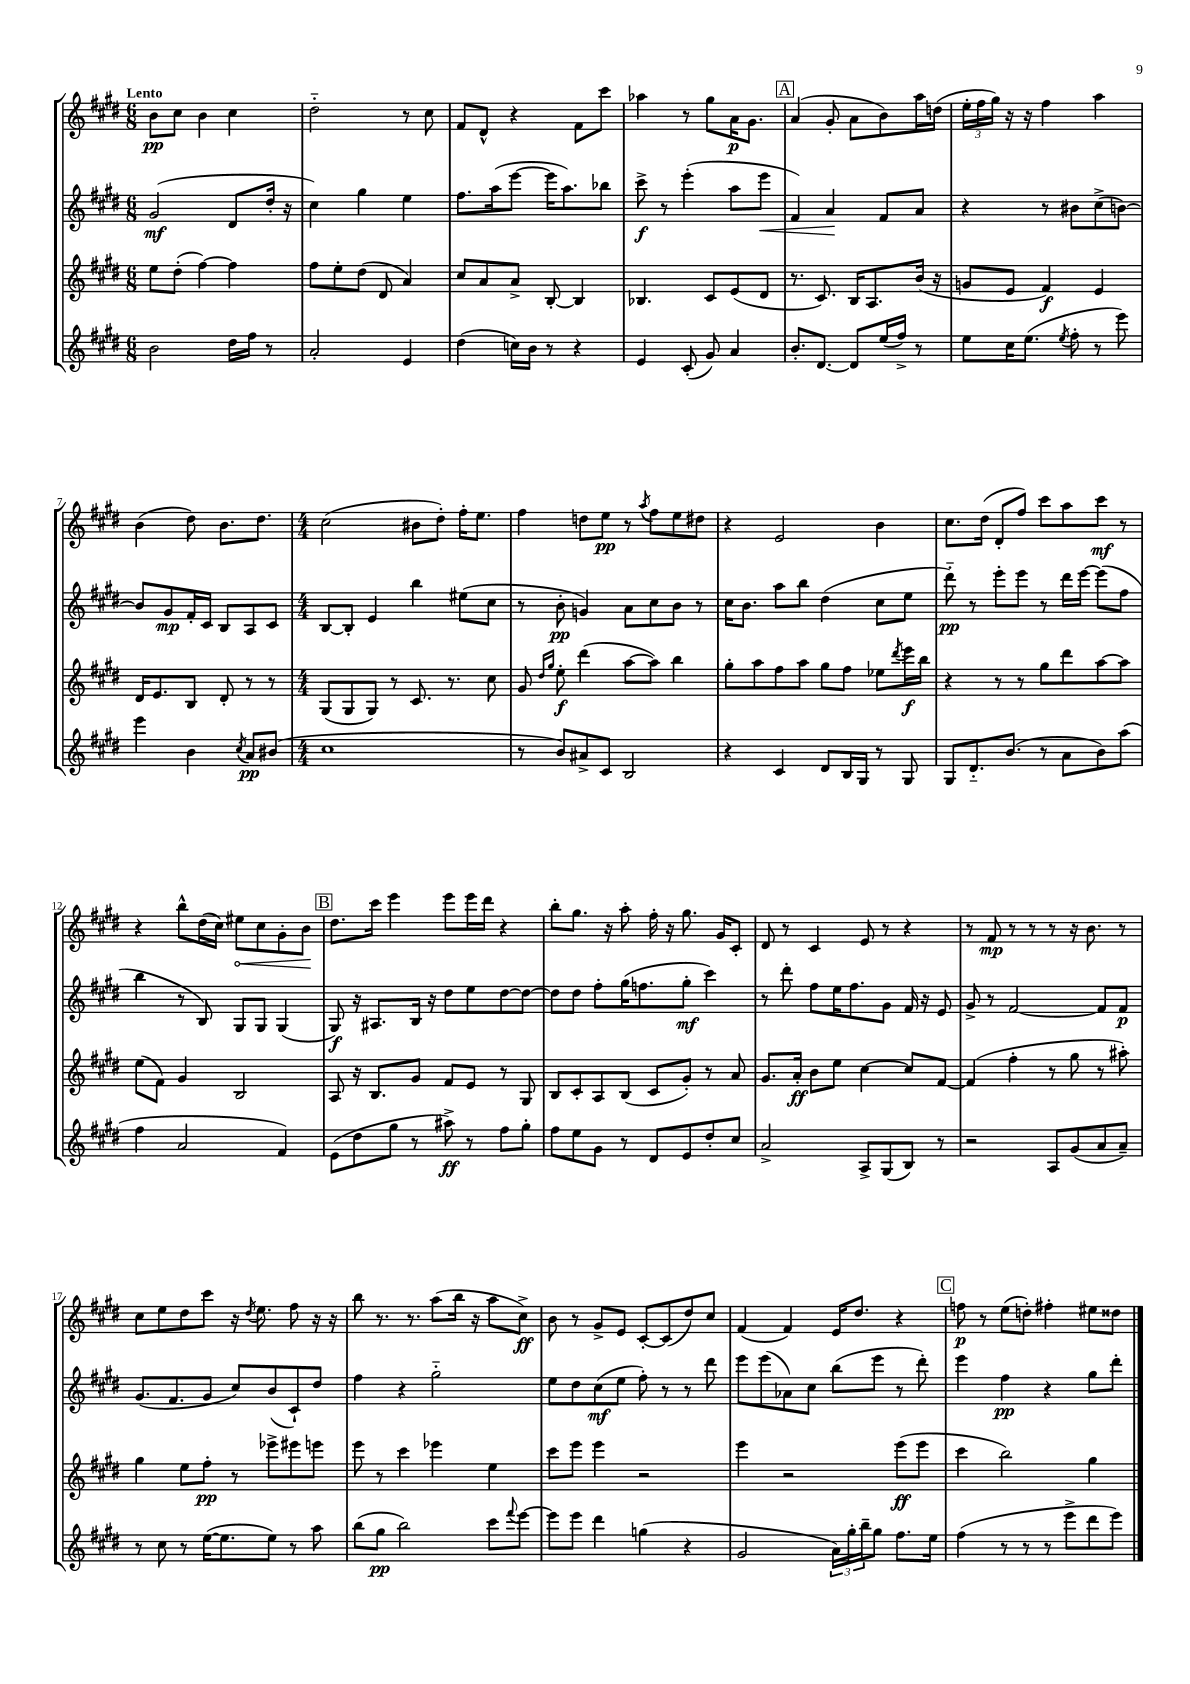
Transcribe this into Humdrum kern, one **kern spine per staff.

**kern	**kern	**kern	**kern
*staff4	*staff3	*staff2	*staff1
*clefG2	*clefG2	*clefG2	*clefG2
*k[f#c#g#d#]	*k[f#c#g#d#]	*k[f#c#g#d#]	*k[f#c#g#d#]
*M6/8	*M6/8	*M6/8	*M6/8
2b	8ee	(2g#	8b
.	(8dd#'	.	8cc#
.	[4ff#)	.	4b
16dd#	4ff#]	8d#	4cc#
16ff#	.	.	.
8r	.	16dd#'	.
.	.	16r	.
=	=	=	=
2a'	8ff#	4cc#)	2dd#'~
.	8ee'	.	.
.	(8dd#	4gg#	.
.	8d#	.	.
4e	4a)	4ee	8r
.	.	.	8cc#
=	=	=	=
(4dd#	8cc#	8.ff#	8f#
.	8a	.	8d#^^
.	.	(16aa	.
16cc)	8a^	[8eee	4r
16b	.	.	.
8r	[8B'	16eee]	.
.	.	8.aa)	.
4r	4B]	.	8f#
.	.	8bb-	8ccc#
=	=	=	=
4e	4.B-	8ccc#^	4aa-
.	.	8r	.
(8c#'	.	(4eee'	8r
8g#)	8c#	.	8gg#
4a	(8e	8aa	16a
.	.	.	8.g#
.	8d#	8eee	.
=	=	=	=
8.b'	8.r	4f#)	(4a
[8.d#	8.c#)	.	.
.	.	4a	8g#'
8d#]	16B	.	8a
.	8.A	.	.
(16ee	.	8f#	8b)
16ff#^)	.	.	.
8r	(16b	8a	16aa
.	16r	.	(16dd
=	=	=	=
8ee	8g	4r	24ee'
.	.	.	24ff#
.	.	.	24gg#)
16cc#	8e	.	16r
(8.ee	.	.	16r
.	4f#)	8r	4ff#
8qee	.	.	.
8ff#'	.	8b#	.
8r	4e	(8cc#^	4aa
8eee)	.	[8b)	.
=	=	=	=
4eee	16d#	8b]	(4b
.	8.e	.	.
.	.	8g#	.
4b	8B	16f#'	8dd#)
.	.	16c#	.
.	8d#'	8B	8.b
8qcc#	.	.	.
8a	8r	8A	.
.	.	.	8.dd#
(8b#	8r	8c#	.
=	=	=	=
*M4/4	*M4/4	*M4/4	*M4/4
1cc#	(8G#	[8B	(2cc#
.	8G#	8B']	.
.	8G#)	4e	.
.	8r	.	.
.	8.c#	4bb	8b#
.	.	.	8dd#')
.	8.r	.	.
.	.	(8ee#	16ff#'
.	.	.	8.ee
.	8cc#	8cc#	.
=	=	=	=
8r	8g#	8r	4ff#
.	16qqdd#	.	.
.	16qqgg#	.	.
8b)	8ee'	8b'	.
8a#^	(4ddd#	4g)	8dd
8c#	.	.	8ee
2B	[8aa	8a	8r
.	.	.	8qaa
.	8aa])	8cc#	8ff#
.	4bb	8b	8ee
.	.	8r	8dd#
=	=	=	=
4r	8gg#'	16cc#	4r
.	.	8.b	.
.	8aa	.	.
4c#	8ff#	8aa	2e
.	8aa	8bb	.
8d#	8gg#	(4dd#	.
16B	8ff#	.	.
16G#	.	.	.
8r	8ee-	8cc#	4b
.	8qddd#	.	.
8G#	16eee	8ee	.
.	16bb	.	.
=	=	=	=
8G#	4r	8ddd#'~)	8.cc#
8.d#'~	.	8r	.
.	.	.	(16dd#
.	8r	8eee'	8d#'
(8.b	.	.	.
.	8r	8eee	8ff#)
8r	8gg#	8r	8ccc#
8a	8ddd#	16ddd#	8aa
.	.	[16eee	.
8b)	[8aa	(8eee]	8ccc#
(8aa	8aa]	8ff#	8r
=	=	=	=
4ff#	(8ee	4bb	4r
.	8f#)	.	.
2a	4g#	8r	8bb^^
.	.	8B)	(16dd#
.	.	.	16cc#)
.	2B	8G#	8ee#
.	.	8G#	8cc#
4f#)	.	(4G#	8g#'
.	.	.	8b
=	=	=	=
(8e	8A	8G#)	8.dd#
8dd#	16r	16r	.
.	8.B	8.A#	16ccc#
8gg#	.	.	4eee
8r	8g#	16B	.
.	.	16r	.
8aa#^)	8f#	8dd#	8eee
8r	8e	8ee	16eee
.	.	.	16ddd#
8ff#	8r	[8dd#	4r
8gg#'	8G#	8dd#_	.
=	=	=	=
8ff#	8B	8dd#]	8bb'
8ee	8c#'	8dd#	8.gg#
8g#	8A	8ff#'	.
.	.	.	16r
8r	(8B	(16gg#	8aa'
.	.	8.ff	.
8d#	8c#	.	16ff#'
.	.	.	16r
8e	8g#')	8gg#'	8.gg#
8dd#'	8r	4ccc#)	.
.	.	.	16g#
8cc#	8a	.	8c#'
=	=	=	=
2a^	8.g#	8r	8d#
.	.	8ddd#'	8r
.	16a'	.	.
.	8b	8ff#	4c#
.	8ee	16ee	.
.	.	8.ff#	.
8A^	[4cc#	.	8e
(8G#	.	8g#	8r
8B)	8cc#]	16f#	4r
.	.	16r	.
8r	[8f#	8e	.
=	=	=	=
2r	(4f#]	8g#^	8r
.	.	8r	8f#
.	4ff#'	[2f#	8r
.	.	.	8r
8A	8r	.	8r
(8g#	8gg#	.	16r
.	.	.	8.b
8a	8r	8f#]	.
8a~)	8aa#')	8f#	8r
=	=	=	=
8r	4gg#	(8.g#	8cc#
8cc#	.	.	8ee
.	.	8.f#	.
8r	8ee	.	8dd#
([16ee	8ff#'	8g#	8ccc#
8.ee]	.	.	.
.	8r	8cc#)	16r
.	.	.	8qdd#
.	.	.	8.ee
8ee)	8eee-^	(8b	.
8r	8eee#	8c#`)	8ff#
8aa	8eee	8dd#	16r
.	.	.	16r
=	=	=	=
(8bb	8eee	4ff#	8bb
8gg#	8r	.	8.r
2bb)	4ccc#	4r	.
.	.	.	8.r
.	4eee-	2gg#'~	(8aa
.	.	.	16bb
.	.	.	16r
8ccc#	4ee	.	8aa
8qqfff#	.	.	.
[8eee	.	.	8cc#^)
=	=	=	=
8eee]	8ccc#	8ee	8b
8eee	8eee	8dd#	8r
4ddd#	4eee	(8cc#	8g#^
.	.	8ee	8e
(4gg	2r	8ff#')	[8c#'
.	.	8r	(8c#]
4r	.	8r	8dd#)
.	.	8ddd#	8cc#
=	=	=	=
2g#	4eee	8eee	(4f#
.	.	(8eee	.
.	2r	8a-)	4f#)
.	.	8cc#	.
24a)	.	(8bb	16e
24gg#'	.	.	.
.	.	.	8.dd#
24bb~	.	.	.
8gg#	.	8eee	.
8.ff#	(8eee	8r	4r
.	8eee	8ddd#')	.
16ee	.	.	.
=	=	=	=
(4ff#	4ccc#	4eee	8ff
.	.	.	8r
8r	2bb)	4ff#	(8ee
8r	.	.	8dd')
8r	.	4r	4ff#'
8eee^	.	.	.
8ddd#	4gg#	8gg#	8ee#
8eee)	.	8ddd#'	8dd##
==	==	==	==
*-	*-	*-	*-
